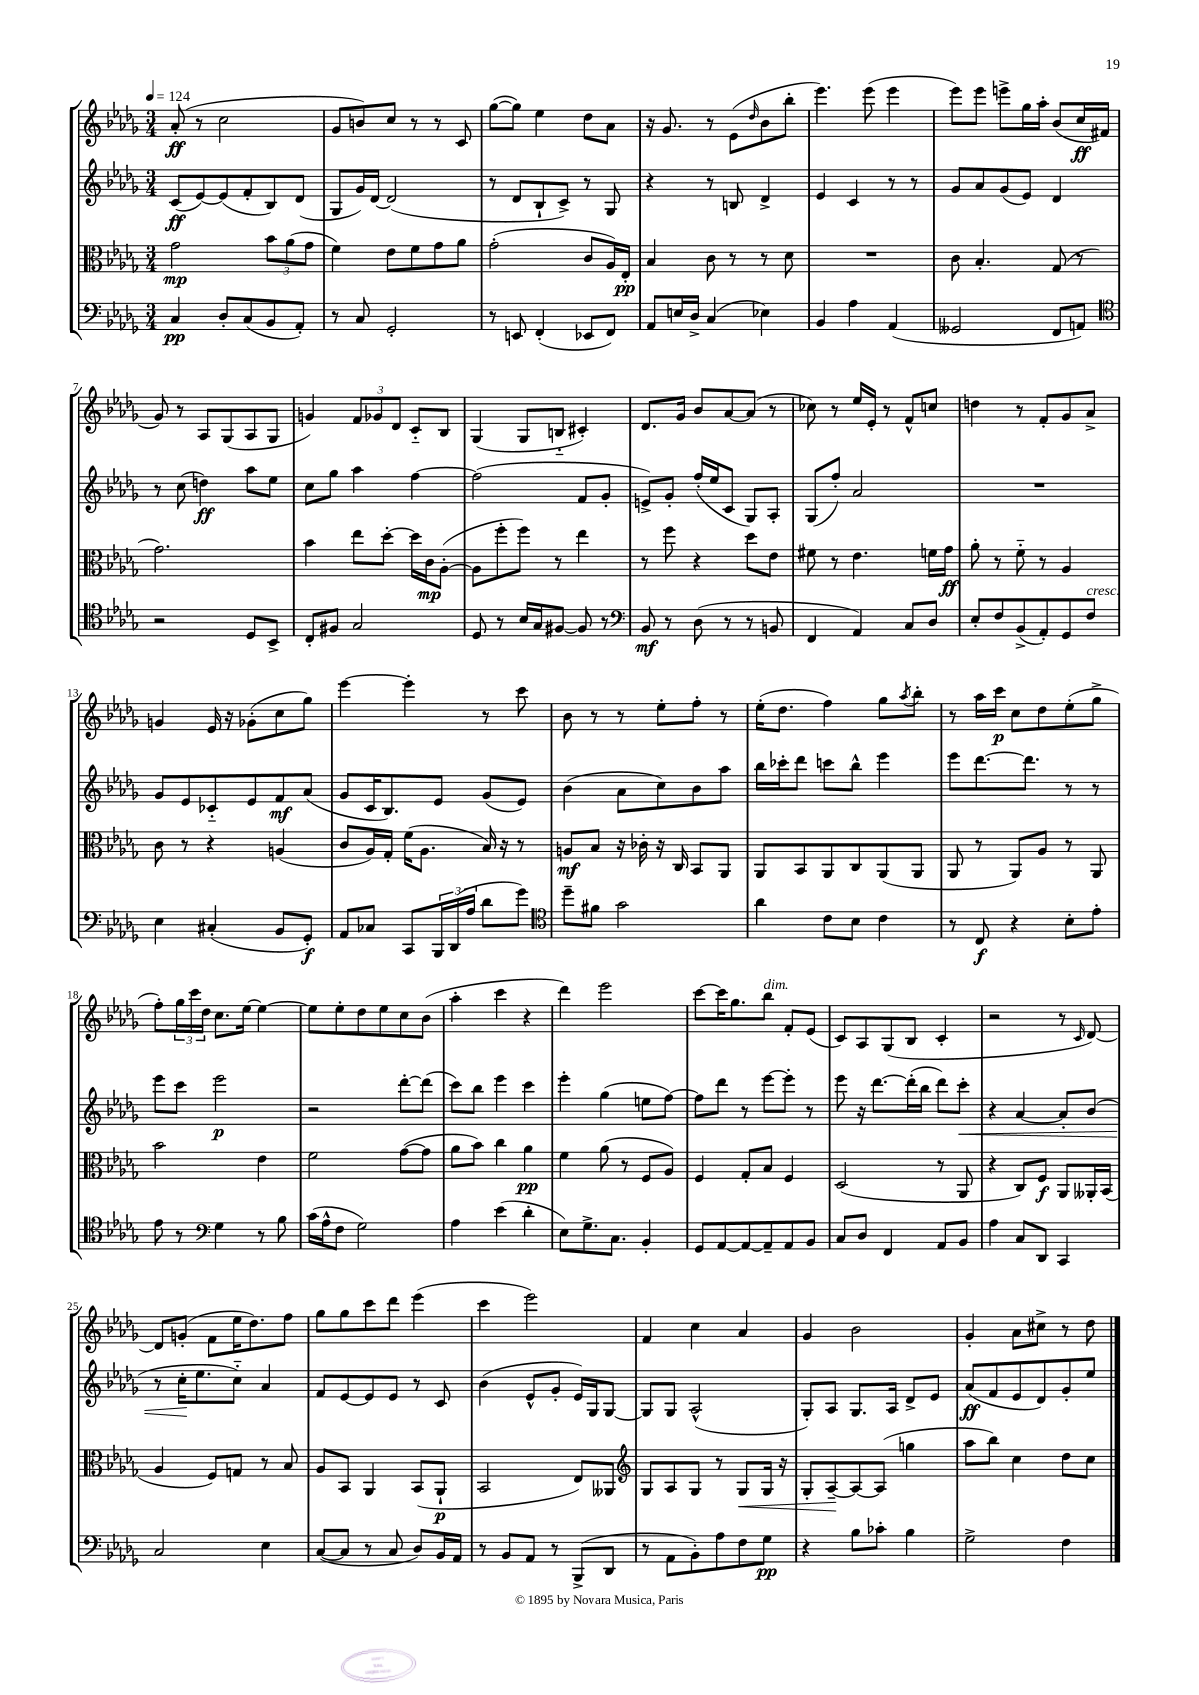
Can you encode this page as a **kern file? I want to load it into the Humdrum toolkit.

**kern	**dynam	**kern	**dynam	**kern	**dynam	**kern	**dynam
*part4	*part4	*part3	*part3	*part2	*part2	*part1	*part1
*staff4	*staff4	*staff3	*staff3	*staff2	*staff2	*staff1	*staff1
*clefF4	*	*clefC3	*	*clefG2	*	*clefG2	*
*k[b-e-a-d-g-]	*	*k[b-e-a-d-g-]	*	*k[b-e-a-d-g-]	*	*k[b-e-a-d-g-]	*
*M3/4	*	*M3/4	*	*M3/4	*	*M3/4	*
*MM124	*	*MM124	*	*MM124	*	*MM124	*
=1	=1	=1	=1	=1	=1	=1	=1
4C/	pp	2g-\	mp	(8c/L	ff	(8a-'/	ff
.	.	.	.	[8e-/)	.	8r	.
8D-'/L	.	.	.	(8e-/]	.	2cc\	.
(8C/	.	.	.	8f'/	.	.	.
8BB-/	.	12b-\L	.	8B-/)	.	.	.
.	.	(12a-\	.	.	.	.	.
8AA-'/J)	.	.	.	(8d-/J	.	.	.
.	.	12g-\J	.	.	.	.	.
=2	=2	=2	=2	=2	=2	=2	=2
8r	.	4f\)	.	8G-/L	.	8g-/L	.
8C/	.	.	.	16g-/L)	.	8bn/)	.
.	.	.	.	[16d-/JJ	.	.	.
2GG-'/	.	8e-\L	.	(2d-/]	.	8cc/J	.
.	.	8f\	.	.	.	8r	.
.	.	8g-\	.	.	.	8r	.
.	.	8a-\J	.	.	.	8c/	.
=3	=3	=3	=3	=3	=3	=3	=3
8r	.	(2g-'\	.	8r	.	([8gg-\L	.
8EEn/	.	.	.	8d-/L	.	8gg-\J])	.
(4FF'/	.	.	.	8B-`/	.	4ee-\	.
.	.	.	.	8c^/J)	.	.	.
8EE-X/L	.	8c/L	.	8r	.	8dd-\L	.
8FF/J)	.	16A-/L)	.	8G-/	.	8a-\J	.
.	.	16E-'/JJ	pp	.	.	.	.
=4	=4	=4	=4	=4	=4	=4	=4
8AA-/L	.	4B-/	.	4r	.	16r	.
.	.	.	.	.	.	8.g-/	.
16En/L	.	.	.	.	.	.	.
16D-^/JJ	.	.	.	.	.	.	.
(4C/	.	8c\	.	8r	.	8r	.
.	.	8r	.	8Bn/	.	(8e-\L	.
.	.	.	.	.	.	16qqdd-/	.
4E-X\)	.	8r	.	4d-^/	.	8b-\	.
.	.	8d-\	.	.	.	8bb-'\J	.
=5	=5	=5	=5	=5	=5	=5	=5
4BB-/	.	2.r	.	4e-/	.	4.eee-\)	.
4A-\	.	.	.	4c/	.	.	.
.	.	.	.	.	.	(8eee-\	.
(4AA-/	.	.	.	8r	.	4eee-\	.
.	.	.	.	8r	.	.	.
=6	=6	=6	=6	=6	=6	=6	=6
2GG--X/	.	8c\	.	8g-/L	.	8eee-\L)	.
.	.	4.B-'/	.	8a-/	.	8eee-\J	.
.	.	.	.	(8g-/	.	8eeen^\L	.
.	.	.	.	8e-/J)	.	16gg-\L	.
.	.	.	.	.	.	16aa-'\JJ	.
8FF/L	.	(8G-/	.	4d-/	.	(8b-/L	.
8AAn/J)	.	8r	.	.	.	16cc/L	ff
.	.	.	.	.	.	16f#X/JJ	.
!!LO:LB:g=z
=7	=7	=7	=7	=7	=7	=7	=7
*clefC4	*	*	*	*	*	*	*
2r	.	2.g-\)	.	8r	.	8g-/)	.
.	.	.	.	(8cc\	.	8r	.
.	.	.	.	4ddn\)	ff	8A-/L	.
.	.	.	.	.	.	(8G-/	.
8D-/L	.	.	.	8aa-\L	.	8A-/	.
8BB-^/J	.	.	.	8ee-\J	.	8G-/J	.
=8	=8	=8	=8	=8	=8	=8	=8
8C'/L	.	4b-\	.	8cc\L	.	4gn/)	.
8F#X/J	.	.	.	8gg-\J	.	.	.
2G-/	.	8ee-\L	.	4aa-\	.	12f/L	.
.	.	.	.	.	.	12g-X/	.
.	.	[8dd-'\J	.	.	.	.	.
.	.	.	.	.	.	12d-/J	.
.	.	16dd-\LL]	.	[4ff\	.	8c/L	.
.	.	16c\J	mp	.	.	.	.
.	.	([8A-'\J	.	.	.	8B-/J	.
=9	=9	=9	=9	=9	=9	=9	=9
8D-/	.	8A-\L]	.	(2ff\]	.	(4G-/	.
8r	.	8ff'\	.	.	.	.	.
16B-/LL	.	8ff\J)	.	.	.	8G-/L	.
16G-/J	.	.	.	.	.	.	.
[8F#X/J	.	8r	.	.	.	8Bn/J	.
8F#/]	.	4ee-\	.	8f/L	.	4c#X'/)	.
8r	.	.	.	8g-'/J	.	.	.
=10	=10	=10	=10	=10	=10	=10	=10
*clefF4	*	*	*	*	*	*	*
8BB-/	mf	8r	.	8en^/L)	.	8.d-/L	.
8r	.	8ff\	.	8g-'/J	.	.	.
.	.	.	.	.	.	16g-/Jk	.
(8D-\	.	4r	.	(16ff'/LL	.	8b-/L	.
.	.	.	.	16ee-/J	.	.	.
8r	.	.	.	8c/J	.	[8a-/	.
8r	.	8dd-\L	.	8G-/L)	.	(8a-/J]	.
8BBn/	.	8e-\J	.	8A-'/J	.	8r	.
=11	=11	=11	=11	=11	=11	=11	=11
4FF/	.	8f#X\	.	(8G-/L	.	8cc-X\)	.
.	.	8r	.	8ff'/J)	.	8r	.
4AA-/)	.	4.e-\	.	2a-/	.	16ee-/LL	.
.	.	.	.	.	.	16e-'/JJ	.
.	.	.	.	.	.	8r	.
8C/L	.	.	.	.	.	8f^^/L	.
8D-/J	.	16fn\LL	.	.	.	8ccn/J	.
.	.	16g-\JJ	ff	.	.	.	.
=12	=12	=12	=12	=12	=12	=12	=12
8E-'/L	.	8a-'\	.	2.r	.	4ddn\	.
8F/	.	8r	.	.	.	.	.
(8BB-^/	.	8f\	.	.	.	8r	.
8AA-'/)	.	8r	.	.	.	8f'/L	.
8GG-/	.	4A-/	.	.	.	8g-/	.
!LO:TX:a:i:t=cresc.	!	!	!	!	!	!	!
8F/J	.	.	.	.	.	8a-^/J	.
!!LO:LB:g=z
=13	=13	=13	=13	=13	=13	=13	=13
4E-\	.	8c\	.	8g-/L	.	4gn/	.
.	.	8r	.	8e-/	.	.	.
(4C#X'/	.	4r	.	8c-X/	.	16e-/	.
.	.	.	.	.	.	16r	.
.	.	.	.	8e-/	.	(8g-X'\L	.
8BB-/L	.	(4An/	.	8f/	mf	8cc\	.
8GG-'/J)	f	.	.	(8a-/J	.	8gg-\J)	.
=14	=14	=14	=14	=14	=14	=14	=14
8AA-/L	.	8c/L	.	8g-/L	.	[4eee-\	.
8C-X/J	.	16A-/L)	.	16c/K	.	.	.
.	.	16G-'/JJ	.	8.B-/)	.	.	.
8CC/L	.	(16f\KL	.	.	.	4eee-'\]	.
.	.	8.A-\J	.	.	.	.	.
24BBB-/L	.	.	.	8e-/J	.	.	.
(24DD-/	.	.	.	.	.	.	.
24A-/JJ	.	.	.	.	.	.	.
8d-\L	.	16B-/)	.	(8g-/L	.	8r	.
.	.	16r	.	.	.	.	.
8g-\J)	.	8r	.	8e-/J)	.	8ccc\	.
=15	=15	=15	=15	=15	=15	=15	=15
*clefC4	*	*	*	*	*	*	*
8dd-~\L	.	8An/L	mf	(4b-\	.	8b-\	.
8f#X\J	.	8B-/J	.	.	.	8r	.
2g-\	.	16r	.	8a-\L	.	8r	.
.	.	16c-X'\	.	.	.	.	.
.	.	16r	.	8cc\)	.	8ee-'\L	.
.	.	16C/	.	.	.	.	.
.	.	8BB-/L	.	8b-\	.	8ff'\J	.
.	.	8AA-/J	.	8aa-\J	.	8r	.
=16	=16	=16	=16	=16	=16	=16	=16
4a-\	.	8AA-/L	.	16bb-\LL	.	(16ee-'\KL	.
.	.	.	.	16ccc-X'\J	.	8.dd-\J	.
.	.	8BB-/	.	8ddd-\J	.	.	.
8c\L	.	8AA-/	.	8cccn\L	.	4ff\)	.
8B-\J	.	8C/	.	8bb-^^\J	.	.	.
4c\	.	(8AA-/	.	4eee-\	.	8gg-\L	.
.	.	.	.	.	.	8qaa-/	.
.	.	8AA-/J	.	.	.	8bb-'\J	.
=17	=17	=17	=17	=17	=17	=17	=17
8r	.	8AA-/	.	8eee-\L	.	8r	.
8C/	f	8r	.	[8.ddd-\	.	16aa-\LL	.
.	.	.	.	.	.	16ccc\JJ	p
4r	.	8AA-/L)	.	.	.	8cc\L	.
.	.	.	.	8.ddd-\J]	.	.	.
.	.	8A-/J	.	.	.	8dd-\	.
8B-'\L	.	8r	.	8r	.	(8ee-'\	.
8e-'\J	.	8AA-/	.	8r	.	8gg-^\J	.
!!LO:LB:g=z
=18	=18	=18	=18	=18	=18	=18	=18
8e-\	.	2b-\	.	8eee-\L	.	8ff'\L)	.
8r	.	.	.	8ccc\J	.	24gg-\L	.
.	.	.	.	.	.	24ccc\	.
.	.	.	.	.	.	24dd-\JJ	.
*clefF4	*	*	*	*	*	*	*
4G-\	.	.	.	2eee-\	p	8.cc\L	.
.	.	.	.	.	.	[16ee-\Jk	.
8r	.	4e-\	.	.	.	4ee-\_	.
8B-\	.	.	.	.	.	.	.
=19	=19	=19	=19	=19	=19	=19	=19
(16c\LL	.	2f\	.	2r	.	8ee-\L]	.
16A-^^\J	.	.	.	.	.	.	.
8F\J	.	.	.	.	.	8ee-'\	.
2G-\)	.	.	.	.	.	8dd-\	.
.	.	.	.	.	.	8ee-\	.
.	.	([8g-\L	.	[8ddd-'\L	.	8cc\	.
.	.	8g-\J]	.	(8ddd-\J]	.	(8b-\J	.
=20	=20	=20	=20	=20	=20	=20	=20
4A-\	.	8a-\L	.	8ccc\L)	.	4aa-'\	.
.	.	8b-\J)	.	8bb-\J	.	.	.
(4e-\	.	4cc\	.	4eee-\	.	4ccc\	.
4d-'\	.	4a-\	pp	4ccc\	.	4r	.
=21	=21	=21	=21	=21	=21	=21	=21
8E-\L)	.	4f\	.	4eee-'\	.	4ddd-\)	.
8.G-^\	.	.	.	.	.	.	.
.	.	(8a-\	.	(4gg-\	.	2eee-\	.
8.C\J	.	.	.	.	.	.	.
.	.	8r	.	.	.	.	.
4BB-'/	.	8F/L	.	8een\L	.	.	.
.	.	8A-/J)	.	[8ff\J)	.	.	.
=22	=22	=22	=22	=22	=22	=22	=22
8GG-/L	.	4F/	.	8ff\L]	.	[8ccc\L	.
[8AA-/	.	.	.	8ddd-\J	.	16ccc\K]	.
.	.	.	.	.	.	8.gg-\	.
8AA-/_	.	8G-'/L	.	8r	.	.	.
!	!	!	!	!	!	!LO:TX:a:i:t=dim.	!
8AA-~/]	.	8B-/J	.	[8eee-\L	.	8bb-\J	.
8AA-/	.	4F/	.	8eee-'\J]	.	8f'/L	.
8BB-/J	.	.	.	8r	.	(8e-/J	.
=23	=23	=23	=23	=23	=23	=23	=23
8C/L	.	(2D-/	.	8eee-\	.	8c/L)	.
8D-/J	.	.	.	16r	.	8A-/	.
.	.	.	.	[8.ddd-\L	.	.	.
4FF/	.	.	.	.	.	(8G-/	.
.	.	.	.	(16ddd-'\L]	.	8B-/J	.
.	.	.	.	16bb-\JJ	.	.	.
8AA-/L	.	8r	.	8ddd-\L)	.	4c'/	.
!	!	!	!	!	!LO:HP:b	!	!
8BB-/J	.	8AA-/	.	8ccc'\J	<	.	.
=24	=24	=24	=24	=24	=24	=24	=24
4A-\	.	4r	.	4r	.	2r	.
8C/L	.	8C/L)	.	[4a-/	.	.	.
8DD-/J	.	8F/J	f	.	.	.	.
4CC/	.	8AA-/L	.	8a-'/L]	.	8r	.
.	.	.	.	.	.	16qqc/	.
.	.	16AA--X'/L	.	(8b-/J	.	[8d-/)	.
.	.	(16BB-/JJ	.	.	.	.	.
!!LO:LB:g=z
=25	=25	=25	=25	=25	=25	=25	=25
2C/	.	4A-/	.	8r	.	8d-/L]	.
.	.	.	.	16cc'\KL	.	(8gn'/J	.
.	.	.	.	8.ee-\	[	.	.
.	.	8F/L)	.	.	.	8f\L	.
.	.	8Gn/J	.	8cc\J)	.	16ee-\K	.
.	.	.	.	.	.	8.dd-\)	.
4E-\	.	8r	.	4a-/	.	.	.
.	.	8B-/	.	.	.	8ff\J	.
=26	=26	=26	=26	=26	=26	=26	=26
([8C/L	.	8A-/L	.	8f/L	.	8gg-\L	.
8C/J]	.	8BB-/J	.	[8e-/	.	8gg-\	.
8r	.	4AA-/	.	8e-/]	.	8ccc\	.
8C/	.	.	.	8e-/J	.	8ddd-\J	.
8D-/L)	.	(8BB-/L	.	8r	.	(4eee-\	.
16BB-/L	.	8AA-`/J	p	8c/	.	.	.
16AA-/JJ	.	.	.	.	.	.	.
=27	=27	=27	=27	=27	=27	=27	=27
8r	.	2BB-/	.	(4b-\	.	4ccc\	.
8BB-/L	.	.	.	.	.	.	.
8AA-/J	.	.	.	8e-^^/L	.	2eee-\)	.
8r	.	.	.	8g-'/J	.	.	.
(8BBB-^/L	.	8E-/L)	.	16e-/LL)	.	.	.
.	.	.	.	16G-/J	.	.	.
8DD-/J	.	8AA--X/J	.	[8G-/J	.	.	.
=28	=28	=28	=28	=28	=28	=28	=28
*	*	*clefG2	*	*	*	*	*
8r	.	8G-/L	.	8G-/L]	.	4f/	.
8AA-\L	.	8A-/	.	8G-/J	.	.	.
8BB-'\)	.	8G-/J	.	(2A-^^/	.	4cc\	.
8A-\	.	8r	.	.	.	.	.
!	!	!	!LO:HP:b	!	!	!	!
8F\	.	8G-/L	<	.	.	4a-/	.
8G-\J	pp	16G-/Jk	.	.	.	.	.
.	.	16r	.	.	.	.	.
=29	=29	=29	=29	=29	=29	=29	=29
4r	.	8G-'/L	.	8G-'/L)	.	4g-/	.
.	.	[8A-~/	.	8A-/J	.	.	.
8B-\L	.	8A-/_	[	8.G-/L	.	2b-\	.
8c-X'\J	.	(8A-/J]	.	.	.	.	.
.	.	.	.	16A-/Jk	.	.	.
4B-\	.	4ggn\	.	8d-^/L	.	.	.
.	.	.	.	8e-/J	.	.	.
=30	=30	=30	=30	=30	=30	=30	=30
2G-^\	.	8aa-\L	.	(8a-/L	ff	4g-'/	.
.	.	8bb-\J)	.	8f/	.	.	.
.	.	4cc\	.	8e-/	.	8a-\L	.
.	.	.	.	8d-/)	.	8cc#X^\J	.
4F\	.	8dd-\L	.	8g-'/	.	8r	.
.	.	8cc\J	.	8ee-/J	.	8dd-\	.
==	==	==	==	==	==	==	==
*-	*-	*-	*-	*-	*-	*-	*-
